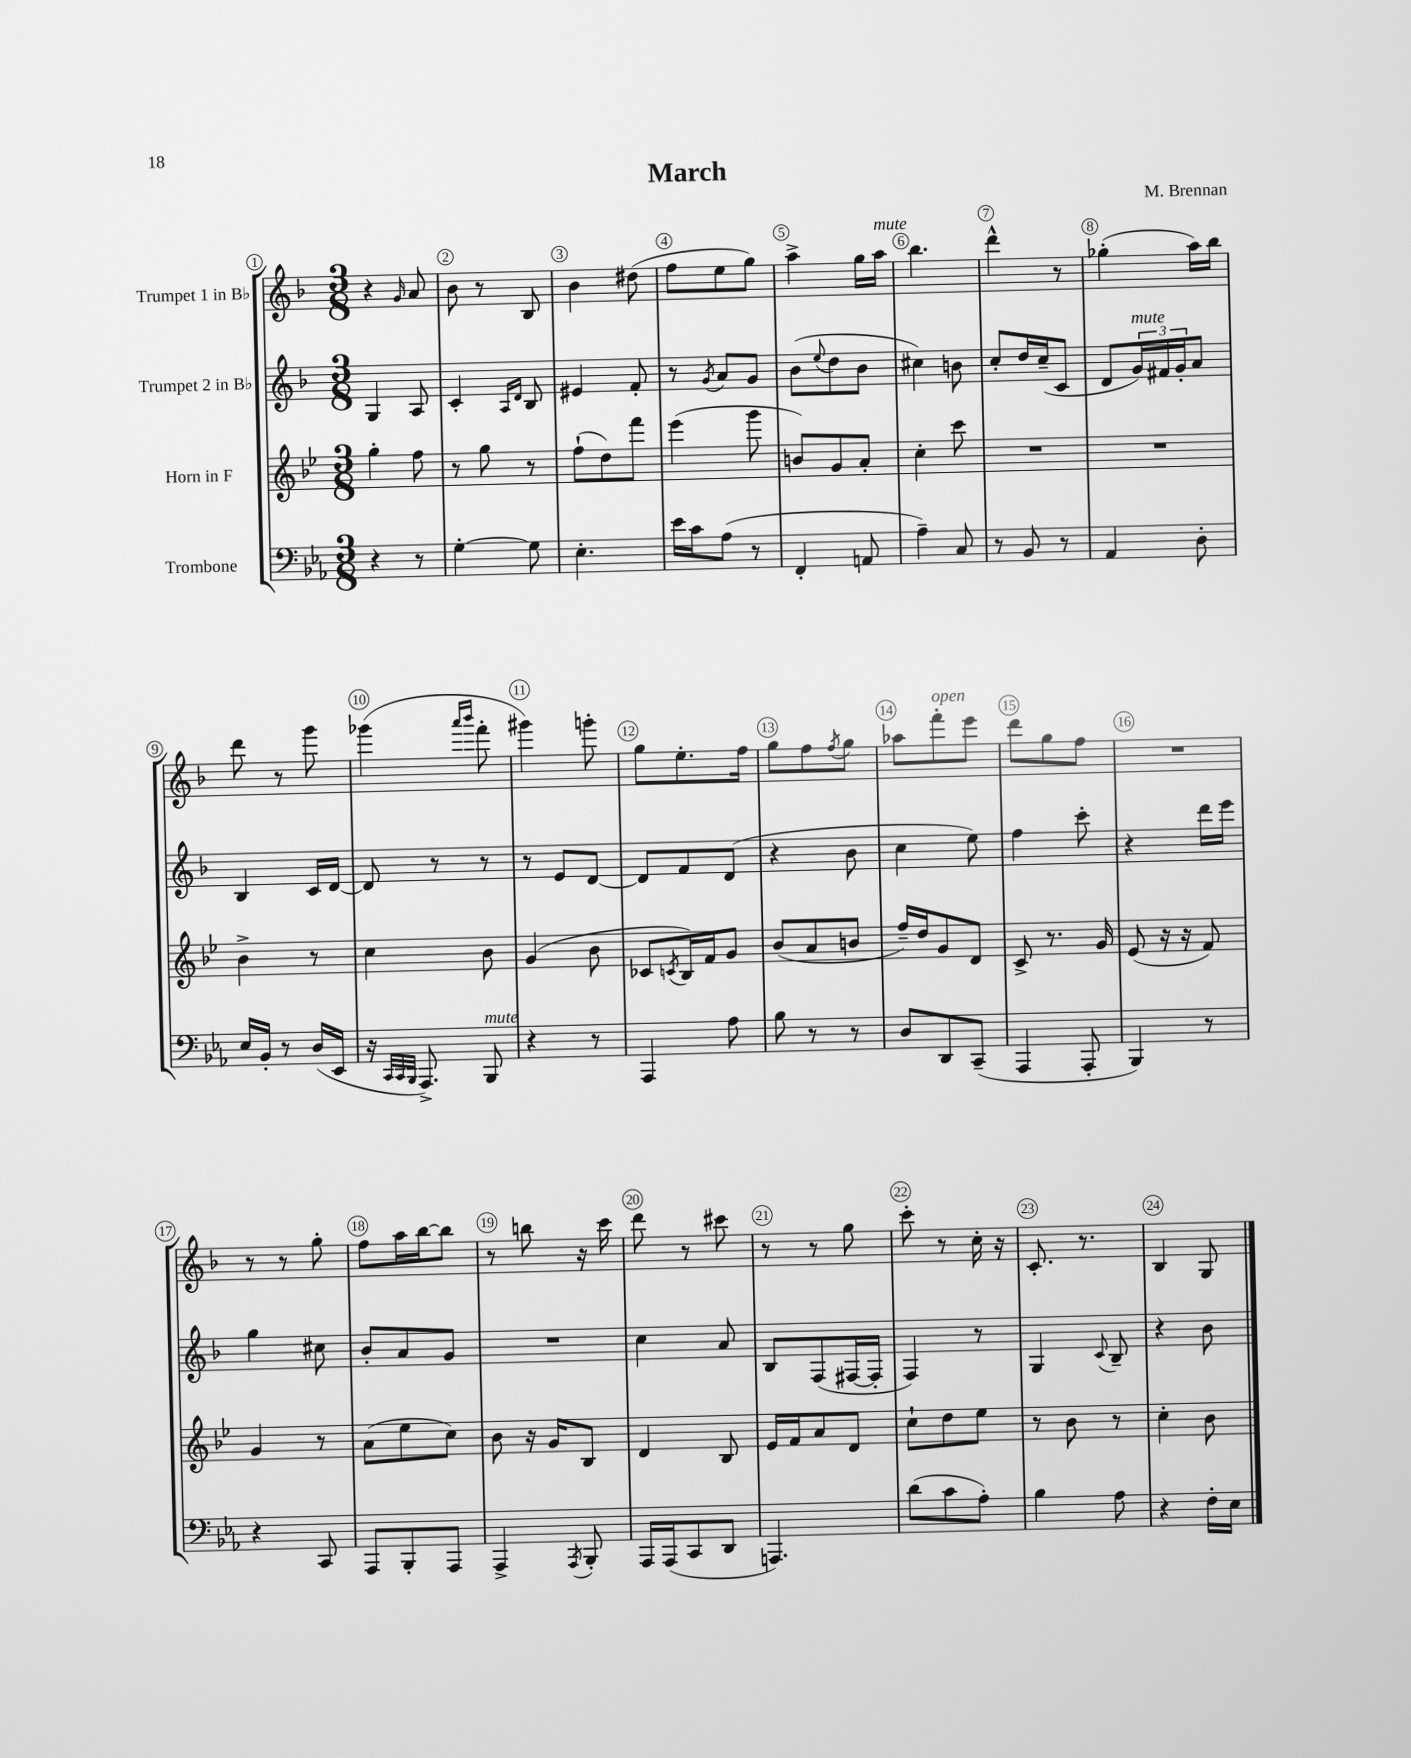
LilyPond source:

\header { title = "March" composer = "M. Brennan" }
<<
\new StaffGroup <<
\new Staff = "s0" \with { instrumentName = "Trumpet 1 in Bb" } {
    \clef treble \key f \major \numericTimeSignature \time 3/8
    r4 \grace { g'16 } a'8 |
    bes'8 r8 bes8 |
    bes'4 dis''8( |
    f''8 e''8 g''8) |
    a''4-> g''16 a''16^\markup { \italic "mute" } |
    bes''4. |
    d'''4-^ r8 |
    ges''4-.( a''16) bes''16 |
    d'''8 r8 g'''8 |
    ges'''4( \grace { a'''16 bes'''16 } f'''8-. |
    gis'''4) g'''8-. |
    g''8 e''8.-. f''16 |
    g''8 f''8 \acciaccatura { f''8 } g''8 |
    aes''8 f'''8-.^\markup { \italic "open" } e'''8 |
    d'''8 g''8 f''8 |
    R4. |
    r8 r8 g''8-. |
    f''8 a''16 bes''16~ bes''8 |
    r8 b''8 r16 c'''16 |
    d'''8 r8 cis'''8 |
    r8 r8 g''8 |
    c'''8-. r8 c''16-. r16 |
    c'8.-. r8. |
    bes4 g8 \bar "|." |
}
\new Staff = "s1" \with { instrumentName = "Trumpet 2 in Bb" } {
    \clef treble \key f \major \numericTimeSignature \time 3/8
    g4 a8 |
    c'4-. \grace { a16 d'16 } bes8 |
    eis'4 f'8-. |
    r8 \acciaccatura { g'8 } a'8 g'8 |
    bes'8( \appoggiatura { e''8 } d''8 bes'8 |
    cis''4) b'8 |
    c''8-. d''16 c''16--( c'8 |
    d'8 \tuplet 3/2 { g'16^\markup { \italic "mute" }) fis'16 g'16-. } a'8 |
    bes4 c'16 d'16~ |
    d'8 r8 r8 |
    r8 e'8 d'8~ |
    d'8 f'8 d'8( |
    r4 bes'8 |
    c''4 e''8) |
    f''4 c'''8-. |
    r4 d'''16 e'''16 |
    g''4 cis''8 |
    bes'8-. a'8 g'8 |
    R4. |
    c''4 a'8 |
    bes8 f8( fis16~ fis16-. |
    f4) r8 |
    g4 \appoggiatura { c'8 } bes8-- |
    r4 bes'8 \bar "|." |
}
\new Staff = "s2" \with { instrumentName = "Horn in F" } {
    \clef treble \key bes \major \numericTimeSignature \time 3/8
    g''4-. f''8 |
    r8 g''8 r8 |
    f''8-!( d''8) f'''8 |
    ees'''4( g'''8 |
    b'8) g'8 a'8-. |
    c''4-. c'''8 |
    R4. |
    R4. |
    bes'4-> r8 |
    c''4 bes'8 |
    g'4( bes'8 |
    ces'8 \acciaccatura { c'8 } bes16) f'16 g'8 |
    bes'8( a'8 b'8 |
    f''16--) d''16 g'8 d'8 |
    c'8-> r8. g'16 |
    ees'8( r16 r16 f'8) |
    g'4 r8 |
    a'8( ees''8 c''8) |
    bes'8 r16 g'16 bes8 |
    d'4 bes8 |
    ees'16 f'16 a'8 d'8 |
    c''8-! d''8 ees''8 |
    r8 bes'8 r8 |
    c''4-. bes'8 \bar "|." |
}
\new Staff = "s3" \with { instrumentName = "Trombone" } {
    \clef bass \key ees \major \numericTimeSignature \time 3/8
    r4 r8 |
    g4~-. g8 |
    ees4.-. |
    ees'16 c'16 aes8( r8 |
    f,4-. a,8 |
    aes4--) c8 |
    r8 bes,8 r8 |
    aes,4 d8-. |
    ees16 bes,16-. r8 d16( ees,16 |
    r16 \grace { c,32 c,32 bes,,32 } aes,,8.->) bes,,8^\markup { \italic "mute" } |
    r4 r8 |
    aes,,4 aes8 |
    bes8 r8 r8 |
    d8 d,8 c,8--( |
    aes,,4 aes,,8-. |
    bes,,4) r8 |
    r4 c,8 |
    aes,,8 bes,,8-. aes,,8 |
    aes,,4-> \acciaccatura { aes,,8 } bes,,8-. |
    aes,,16 aes,,16( c,8 d,8 |
    a,,4.) |
    d'8( c'8 aes8-.) |
    bes4 aes8 |
    r4 f16-. ees16 \bar "|." |
}
>>
>>
\layout { \context { \Score \override BarNumber.break-visibility = ##(#f #t #t) barNumberVisibility = #all-bar-numbers-visible \override BarNumber.stencil = #(make-stencil-circler 0.1 0.3 ly:text-interface::print) } }
